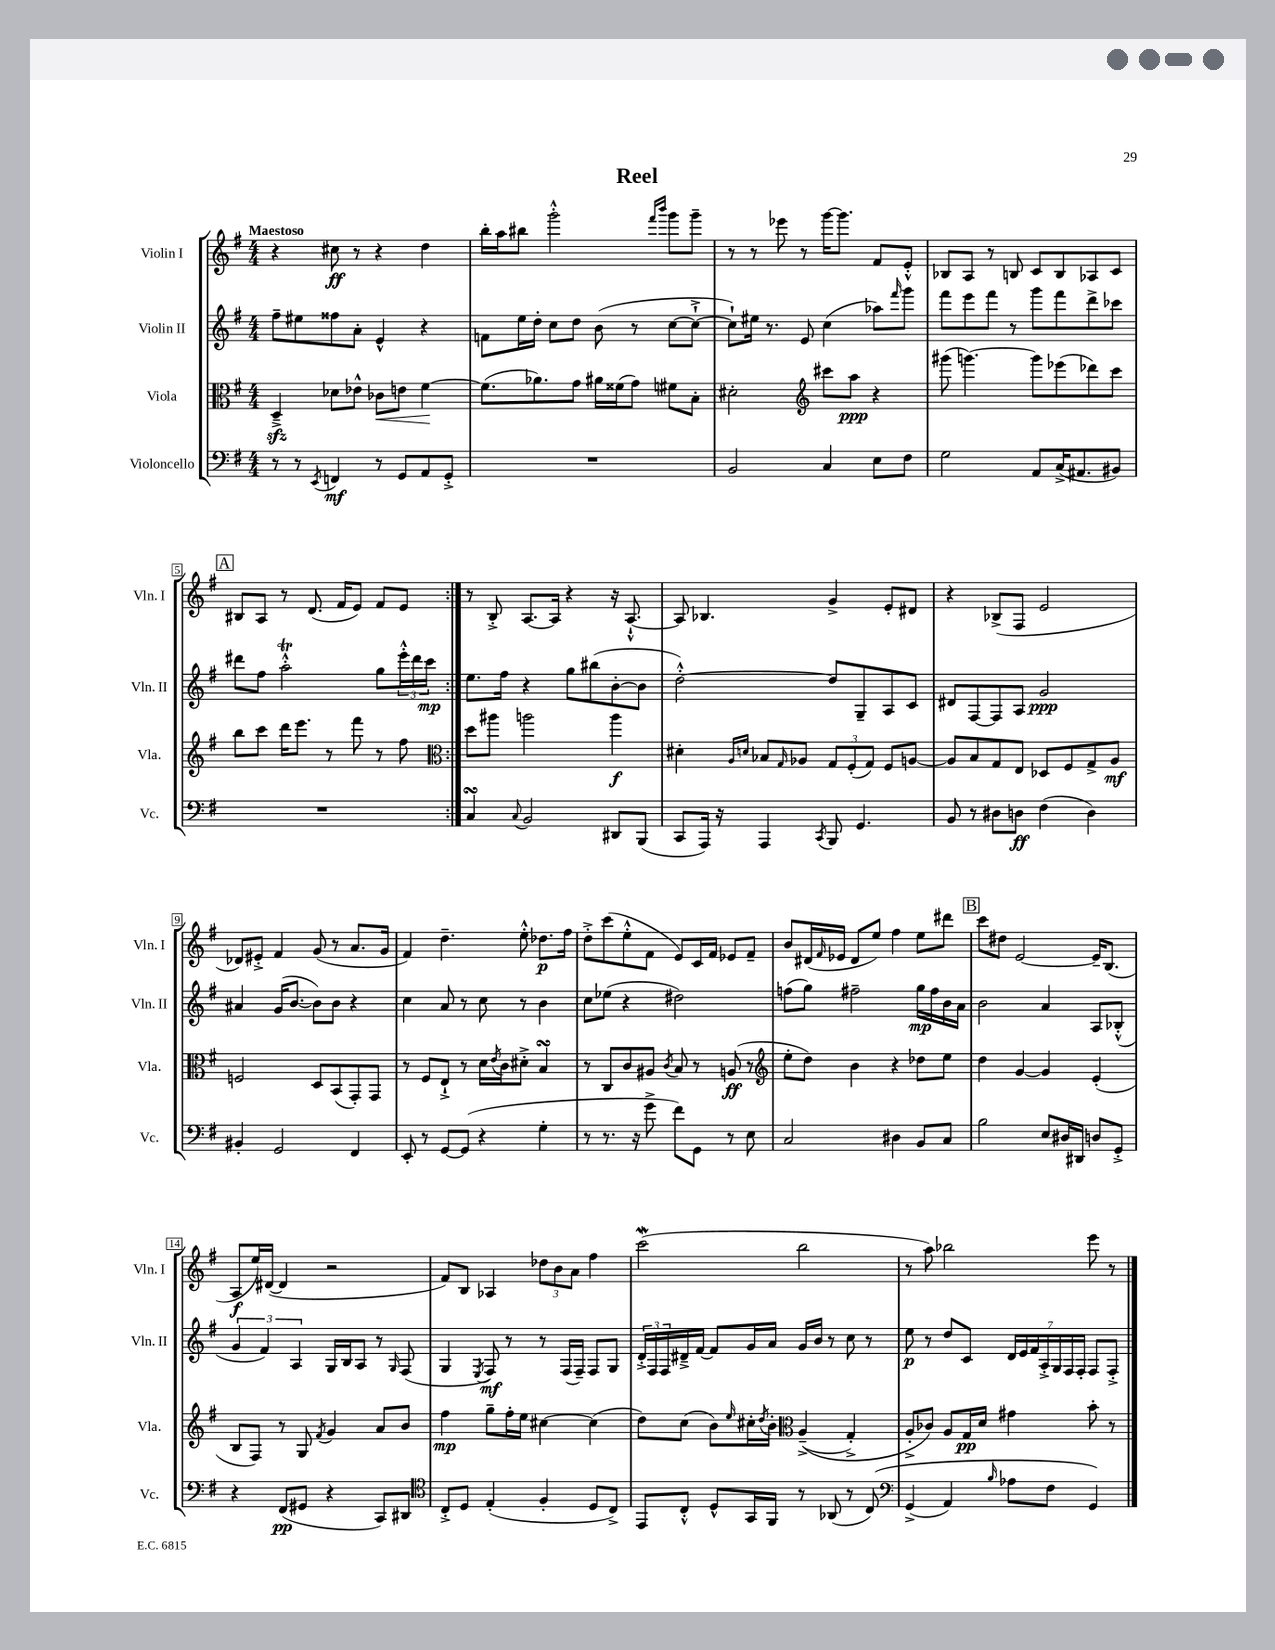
\header { title = "Reel" }
<<
\new StaffGroup <<
\new Staff = "s0" \with { instrumentName = "Violin I" shortInstrumentName = "Vln. I" } {
    \clef treble \key g \major \numericTimeSignature \time 4/4 \tempo "Maestoso"
    \repeat volta 2 { r4 cis''8\ff r8 r4 d''4 |
    b''16-. a''16 bis''8 g'''2-.-^ \grace { fis'''16 b'''16 } g'''8 g'''8-- |
    r8 r8 ees'''8 r8 g'''16~ g'''8. fis'8 e'8-.-^ |
    bes8 a8 r8 b8 c'8 b8 aes8 c'8 |
    \mark \markup { \box "A" } bis8 a8 r8 d'8.( fis'16 e'8) fis'8 e'8 | }
    r8 b8-.-> a8.~ a16 r4 r16 a8.~-!-^ |
    a8 bes4. g'4-> e'8-. dis'8 |
    r4 bes8->( fis8 e'2 |
    des'8) eis'8-.-> fis'4 g'8( r8 a'8. g'16 |
    fis'4) d''4.-- e''8-.-^ des''8.\p fis''16 |
    d''8-.-> c'''8( e''8-.-^ fis'8 e'8) c'16 fis'16 ees'8 fis'8-- |
    b'8 dis'16( \grace { fis'16 } ees'16 dis'8 e''8) fis''4 e''8 dis'''8 |
    \mark \markup { \box "B" } c'''8 dis''8 e'2~ e'16-- b8.( |
    a8\f e''16) dis'16~( dis'4 r2 |
    fis'8) b8 aes4 \tuplet 3/2 { des''8 b'8 a'8 } fis''4 |
    c'''2\mordent( b''2 |
    r8 a''8) bes''2 e'''8 r8 \bar "|." |
}
\new Staff = "s1" \with { instrumentName = "Violin II" shortInstrumentName = "Vln. II" } {
    \clef treble \key g \major \numericTimeSignature \time 4/4
    \repeat volta 2 { fis''8-- eis''8 fisis''8 a'8-. e'4-^ r4 |
    f'8 e''16 d''16-. c''8 d''8 b'8( r8 c''8~ c''8~-!-> |
    c''8-!) eis''16 r8. e'8 c''4( aes''8) \grace { fis'''16 } g'''8 |
    fis'''8 e'''8 fis'''8 r8 g'''8 fis'''8 d'''8-> ces'''8 |
    \mark \markup { \box "A" } dis'''8 fis''8 a''2-.-^\trill g''8 \tuplet 3/2 { e'''16-.-^ dis'''16 c'''16\mp } | }
    e''8. fis''16 r4 g''8 bis''8( b'8~-. b'8 |
    d''2~-.-^) d''8 g8-- a8 c'8 |
    dis'8 fis8~ fis8 a8 g'2\ppp |
    ais'4 g'16( b'8.~ b'8) b'8 r4 |
    c''4 a'8 r8 c''8 r8 b'4 |
    c''8 ees''8( r4 dis''2) |
    f''8( g''8) fis''2-- g''16\mp fis''16 b'16 a'16 |
    \mark \markup { \box "B" } b'2 a'4 a8 bes8-.-^( |
    \tuplet 3/2 { g'4 fis'4) a4 } g16 b16 a8 r8 \grace { g16 } fis8( |
    g4 \acciaccatura { e8 } fis8\mf) r8 r8 fis16( fis16--) fis8 g8 |
    \tuplet 3/2 { d'16-.-> fis16 fis16 } dis'16---> fis'16~ fis'8 g'16 a'16 g'16 b'16 r8 c''8 r8 |
    e''8\p r8 d''8 c'8 \tuplet 7/4 { d'16 e'16 fis'16 a16-.-> g16 fis16 fis16-. } fis8 fis8-.-> \bar "|." |
}
\new Staff = "s2" \with { instrumentName = "Viola" shortInstrumentName = "Vla." } {
    \clef alto \key g \major \numericTimeSignature \time 4/4
    \repeat volta 2 { d4--->\sfz des'8 ees'8-^ ces'8\< e'8 fis'4~\! |
    fis'8.( aes'8.) g'8 ais'16 fisis'16( g'8) fis'8 b8-. |
    dis'2-. \clef treble cis'''8 a''8\ppp r4 |
    gis'''8( g'''4.~) g'''8 ees'''8( des'''8) c'''8 |
    \mark \markup { \box "A" } b''8 c'''8 d'''16 e'''8. r8 fis'''8 r8 fis''8 | }
    \clef alto d''8 ais''8 a''2 a''4\f |
    dis'4-. \grace { a16 d'16 } bes8 \grace { g16 } aes8 \tuplet 3/2 { g8 fis8-.( g8) } fis8 a8~ |
    a8 b8 g8 e8 des8 fis8 g8-> a8\mf |
    f2 d8 b,8( g,8-.) g,8 |
    r8 fis8 e8-!-> r8 d'16 \acciaccatura { e'8 } c'16 dis'8-.-> b4\turn |
    r8 c8 c'8 ais8 \acciaccatura { c'8 } b8 r8 a8\ff( r8 |
    \clef treble e''8-. d''8) b'4 r4 des''8 e''8 |
    \mark \markup { \box "B" } d''4 g'4~ g'4 e'4-.( |
    b8 fis8) r8 g8 \acciaccatura { fis'8 } g'4 a'8 b'8 |
    fis''4\mp g''8-- fis''16-. e''16 cis''4~ cis''4( |
    d''8) c''8( b'8) \grace { e''16 } cis''16-. \acciaccatura { d''8 } b'16-. \clef alto a4--->(\( g4-.->) |
    a8-.-> ces'8\) a8 g16\pp d'16 gis'4 b'8-. r8 \bar "|." |
}
\new Staff = "s3" \with { instrumentName = "Violoncello" shortInstrumentName = "Vc." } {
    \clef bass \key g \major \numericTimeSignature \time 4/4
    \repeat volta 2 { r8 r8 \acciaccatura { e,8 } f,4\mf r8 g,8 a,8 g,8-.-> |
    R1 |
    b,2 c4 e8 fis8 |
    g2 a,8 c16->( ais,8. bis,8) |
    \mark \markup { \box "A" } R1 | }
    c4\turn \appoggiatura { c8 } b,2 dis,8 b,,8( |
    c,8 a,,16) r16 a,,4 \acciaccatura { c,8 } b,,8 g,4. |
    b,8 r8 dis8 d8\ff fis4( d4) |
    bis,4-. g,2 fis,4 |
    e,8-. r8 g,8~ g,8( r4 g4-. |
    r8 r8. r16 g'8-> fis'8) g,8 r8 e8 |
    c2 dis4 b,8 c8 |
    \mark \markup { \box "B" } b2 e8 dis16 dis,16 d8 g,8-.-> |
    r4 fis,8\pp( gis,8 r4 c,8) dis,8 |
    \clef tenor c8-.-> d8 e4-.( fis4-. d8 c8->) |
    e,8 c8-.-^ d8-^ g,16 fis,16 r8 aes,8( r8 c8)\( |
    \clef bass g,4->( a,4) \grace { b16 } aes8 fis8 g,4\) \bar "|." |
}
>>
>>
\layout { \context { \Score \override BarNumber.stencil = #(make-stencil-boxer 0.1 0.3 ly:text-interface::print) } }
